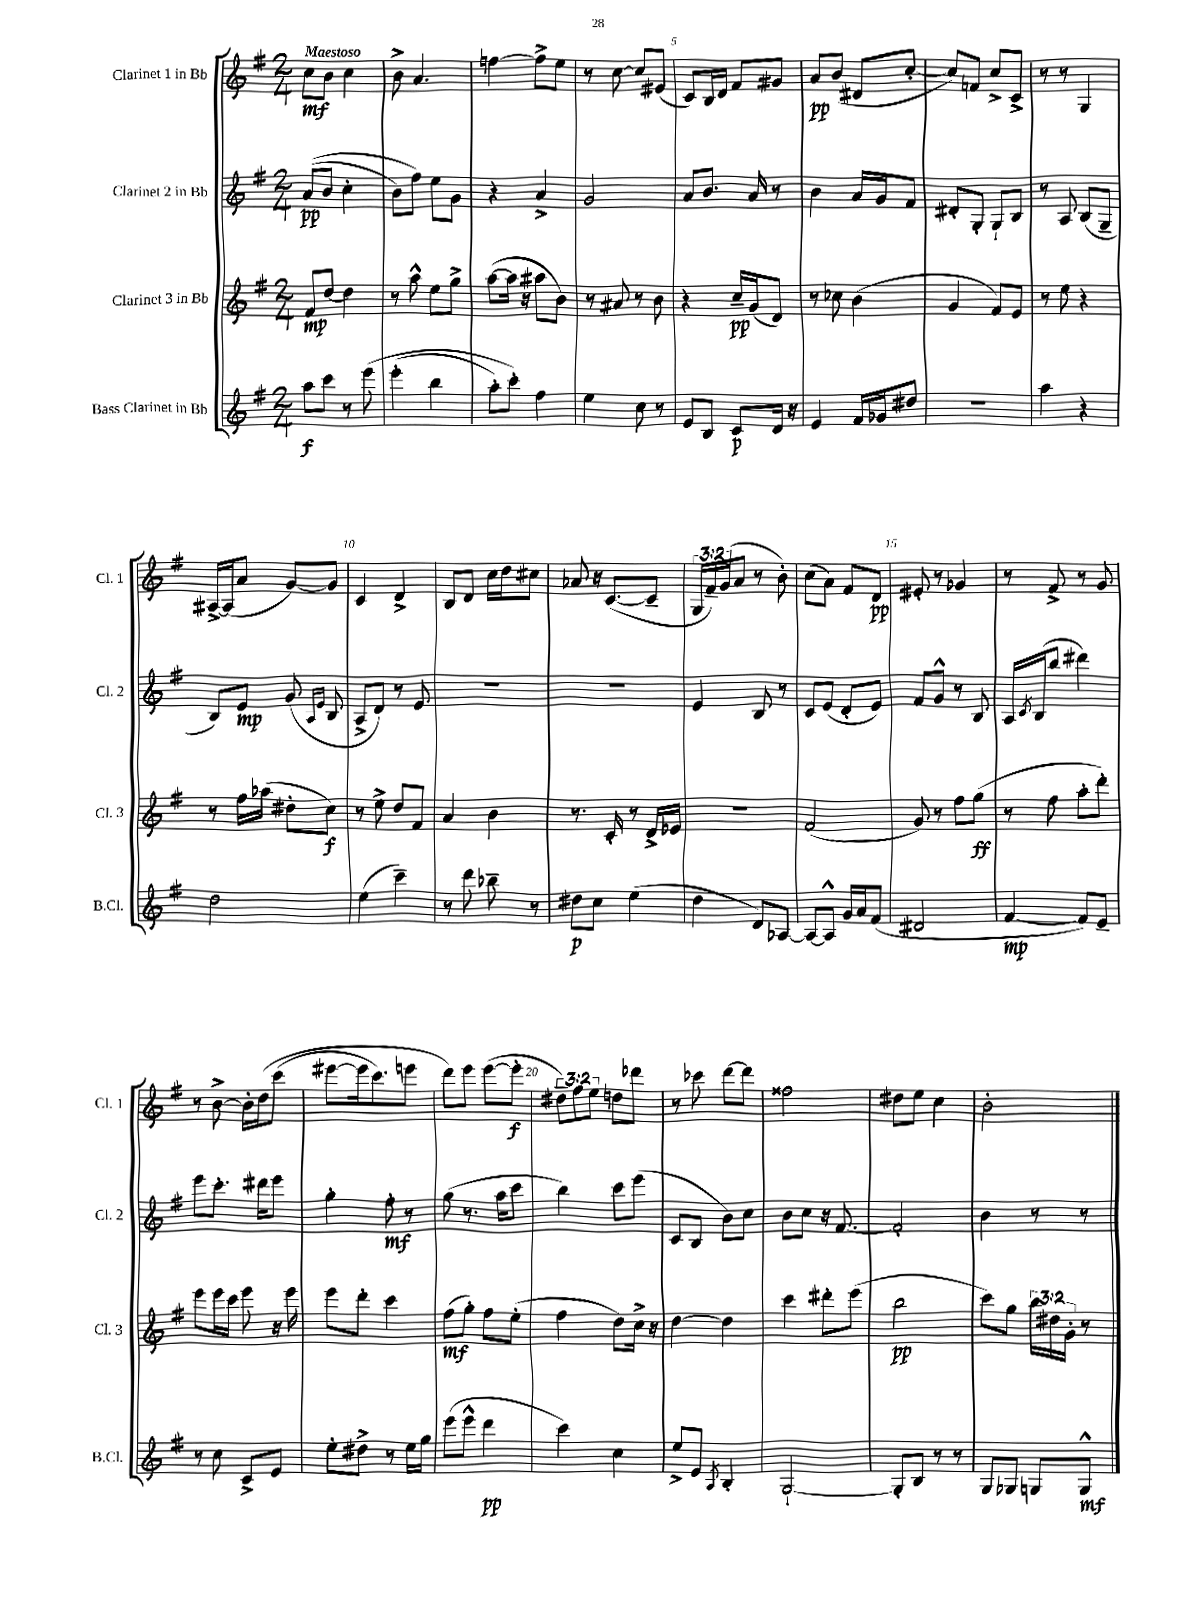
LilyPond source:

<<
\new StaffGroup <<
\new Staff = "s0" \with { instrumentName = "Clarinet 1 in Bb" shortInstrumentName = "Cl. 1" } {
    \clef treble \key g \major \numericTimeSignature \time 2/4 \override Staff.TupletNumber.text = #tuplet-number::calc-fraction-text \tempo "Maestoso"
    c''8\mf b'8 c''4 |
    b'8-> a'4. |
    f''4~ f''8-> e''8 |
    r8 c''8~ c''8 eis'8( |
    c'8) b16 d'16 fis'8 gis'8 |
    a'8\pp b'8( dis'8 c''8~-. |
    c''8) f'8 c''8-> c'8-> |
    r8 r8 g4 |
    ais16~-> ais16( a'8 g'8~) g'8 |
    c'4 d'4-> |
    b8 d'8 c''16 d''16 cis''8 |
    aes'8 r16 c'8.~( c'8-- |
    \tuplet 3/2 { g16 fis'16--) g'16( } a'8 r8 b'8-.) |
    c''8( a'8) fis'8 d'8\pp |
    eis'8-. r8 ges'4 |
    r8 fis'8-> r8 g'8 |
    r8 b'8~-> b'16-. d''16\( c'''8( |
    eis'''8~ eis'''16 c'''8.) e'''8 |
    d'''8\) e'''8 e'''8~( e'''8-.\f |
    \tuplet 3/2 { dis''8--) fis''8 e''8 } d''8 des'''8 |
    r8 ces'''8 d'''8~ d'''8 |
    fisis''2 |
    dis''8 e''8 c''4 |
    b'2-. \bar "|." |
}
\new Staff = "s1" \with { instrumentName = "Clarinet 2 in Bb" shortInstrumentName = "Cl. 2" } {
    \clef treble \key g \major \numericTimeSignature \time 2/4
    a'8\pp(\( b'8 c''4-. |
    b'8) fis''8\) e''8 g'8 |
    r4 a'4-> |
    g'2 |
    a'8 b'8. a'16 r8 |
    b'4 a'16 g'16 fis'8 |
    dis'8-. g8-. g8-! b8 |
    r8 a8 b8( g8-- |
    b8) e'8\mp g'8( \grace { a16 e'16 } b8 |
    a8-> d'8) r8 e'8 |
    R2 |
    r2 |
    e'4 b8 r8 |
    c'8 e'8( d'8-. e'8) |
    fis'8 g'8-^ r8 b8 |
    a16 \acciaccatura { c'8 } b16( b''8 dis'''4) |
    e'''8 c'''8.-. dis'''16 e'''8 |
    g''4-. fis''8-.\mf r8 |
    g''8( r8. a''16 c'''8 |
    b''4) c'''8 e'''8( |
    c'8 b8 b'8) c''8 |
    b'8 c''8 r16 fis'8.~ |
    fis'2-. |
    b'4 r8 r8 \bar "|." |
}
\new Staff = "s2" \with { instrumentName = "Clarinet 3 in Bb" shortInstrumentName = "Cl. 3" } {
    \clef treble \key g \major \numericTimeSignature \time 2/4 \override Staff.TupletNumber.text = #tuplet-number::calc-fraction-text
    fis'8\mp d''8~ d''4 |
    r8 a''8-^ e''8 g''8-> |
    a''8~( a''16 r16 ais''8 b'8) |
    r8 ais'8 r8 b'8 |
    r4 c''16--\pp g'16( d'8) |
    r8 ces''8 b'4( |
    g'4 fis'8) e'8 |
    r8 e''8 r4 |
    r8 fis''16 aes''16( dis''8-. c''8\f) |
    r8 e''8-> d''8 fis'8 |
    a'4 b'4 |
    r8. c'16-. r8 d'16-> ees'16 |
    r2 |
    fis'2( |
    g'8) r8 fis''8 g''8\ff( |
    r8 fis''8 a''8-. d'''8-.) |
    e'''8 e'''16 c'''16 e'''8 r16 e'''16 |
    e'''8 d'''8-. c'''4 |
    fis''8\mf( g''8-.) fis''8 e''8-.( |
    fis''4 d''8) c''16-> r16 |
    d''4~ d''4 |
    c'''4 dis'''8-. e'''8( |
    b''2\pp |
    c'''8) g''8 \tuplet 3/2 { b''16 dis''16 g'16-. } r8 \bar "|." |
}
\new Staff = "s3" \with { instrumentName = "Bass Clarinet in Bb" shortInstrumentName = "B.Cl." } {
    \clef treble \key g \major \numericTimeSignature \time 2/4
    a''8\f c'''8 r8 e'''8\( |
    e'''4-.( b''4 |
    a''8-.) c'''8-.\) fis''4 |
    e''4 c''8 r8 |
    e'8 b8 c'8\p d'16 r16 |
    e'4 fis'16 ges'16 dis''8 |
    r2 |
    a''4 r4 |
    d''2 |
    e''4( c'''4--) |
    r8 d'''8 bes''8-- r8 |
    dis''8\p c''8 e''4( |
    d''4 d'8) aes8~ |
    aes8~ aes8-^ g'16 a'16 fis'8( |
    dis'2 |
    fis'4~\mp fis'8) e'8-- |
    r8 c''8 c'8-> e'8 |
    e''8-. dis''8-> r8 e''16 g''16 |
    e'''8( e'''8-^ d'''4\pp |
    c'''4) c''4 |
    e''8-> e'8 \acciaccatura { a8 } b4-. |
    g2~-! |
    g8-. b8 r8 r8 |
    g8 ges8 g8 g8-^\mf \bar "|." |
}
>>
>>
\layout { \context { \Score \override BarNumber.break-visibility = ##(#f #t #t) barNumberVisibility = #(every-nth-bar-number-visible 5) } }
